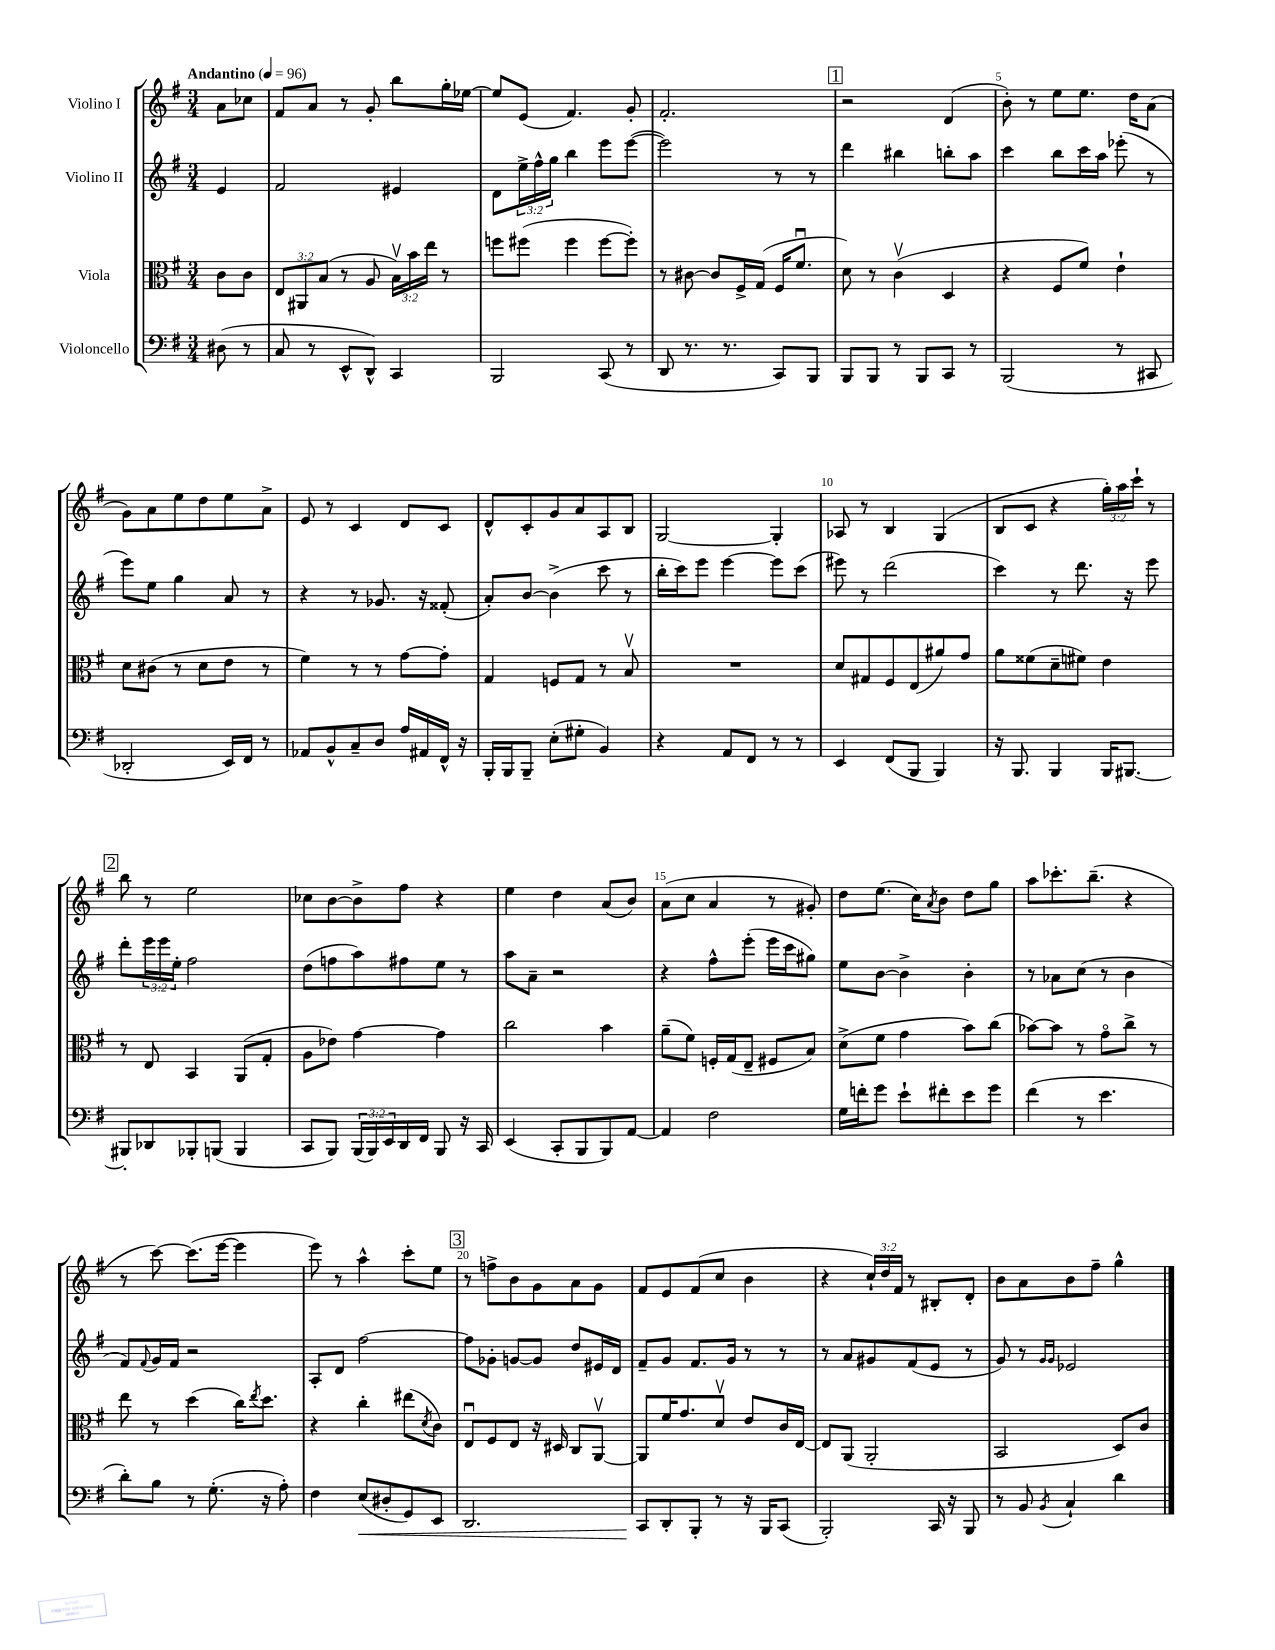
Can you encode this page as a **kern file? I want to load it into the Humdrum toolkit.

**kern	**dynam	**kern	**kern	**kern
*part4	*part4	*part3	*part2	*part1
*staff4	*staff4	*staff3	*staff2	*staff1
*I"Violoncello	*	*I"Viola	*I"Violino II	*I"Violino I
*clefF4	*	*clefC3	*clefG2	*clefG2
*k[f#]	*	*k[f#]	*k[f#]	*k[f#]
*M3/4	*	*M3/4	*M3/4	*M3/4
*MM96	*	*MM96	*MM96	*MM96
=	=	=	=	=
!	!	!	!	!LO:TX:a:B:t=Andantino
(8D#X\	.	8c\L	4e/	8a\L
8r	.	8c\J	.	8cc-X\J
=1	=1	=1	=1	=1
8C/	.	12E/L	2f#/	8f#/L
.	.	12AA#X/	.	.
8r	.	.	.	8a/J
.	.	(12B/J	.	.
8EE^^/L	.	8r	.	8r
8DD^^/J)	.	8A/	.	8g'/
4CC/	.	24Bv\LL)	4e#X/	8bb\L
.	.	24b\	.	.
.	.	24ee\JJ	.	.
.	.	8r	.	16gg'\L
.	.	.	.	[16ee-X\JJ
=2	=2	=2	=2	=2
2BBB/	.	8ffn\L	8d\L	8ee-/L]
.	.	(8ff#X\J	24ee^\L	(8e/J
.	.	.	24ff#^^\	.
.	.	.	24gg\JJ	.
.	.	4ff#\	4bb\	4.f#/)
(8CC/	.	[8ff#\L	8eee\L	.
8r	.	8ff#'\J])	([8eee\J	8g'/
=3	=3	=3	=3	=3
8DD/	.	8r	2eee\])	2.f#'/
8.r	.	[8c#X\	.	.
.	.	8c#/L]	.	.
8.r	.	.	.	.
.	.	16F#^/L	.	.
.	.	(16G/JJ	.	.
8CC/L)	.	16F#/KL	8r	.
.	.	8.f#u/J	.	.
8BBB/J	.	.	8r	.
!!LO:REH:place=s1:t=1
=4	=4	=4	=4	=4
8BBB/L	.	8d\)	4ddd\	2r
8BBB/J	.	8r	.	.
8r	.	(4cv\	4bb#X\	.
8BBB/L	.	.	.	.
8CC/J	.	4D/	8bbn'\L	(4d/
8r	.	.	8aa\J	.
=5	=5	=5	=5	=5
(2BBB/	.	4r	4ccc\	8b'\)
.	.	.	.	8r
.	.	8F#/L	8bb\L	8ee\L
.	.	8f#/J)	16ccc\L	8.ee\J
.	.	.	16aa\JJ	.
8r	.	4e`\	(8eee-X'\	.
.	.	.	.	16dd\KL
8CC#X/	.	.	8r	(8a\J
!!LO:LB:g=z
=6	=6	=6	=6	=6
2DD-X'/	.	8d\L	8eee\L)	8g\L)
.	.	(8c#X\J	8ee\J	8a\
.	.	8r	4gg\	8ee\
.	.	8d\L	.	8dd\
16EE/LL)	.	8e\J	8a/	8ee\
16FF#/JJ	.	.	.	.
8r	.	8r	8r	8a^\J
=7	=7	=7	=7	=7
8AA-X/L	.	4f#\)	4r	8e/
8BB^^/	.	.	.	8r
8C~/	.	8r	8r	4c/
8D/J	.	8r	8.g-X/	.
16A/LL	.	[8g\L	.	8d/L
16AA#X/	.	.	16r	.
16FF#^^/JJ	.	8g'\J]	(8f##X'/	8c/J
16r	.	.	.	.
=8	=8	=8	=8	=8
16BBB'/LL	.	4G/	8a'/L)	8d^^/L
16BBB/J	.	.	.	.
8BBB~/J	.	.	[8b/J	8c'/
(8E'\L	.	8Fn/L	(4b^\]	8g/
8G#X'\J	.	8G/J	.	8a/
4BB/)	.	8r	8ccc\	8A/
.	.	8Bv/	8r	8B/J
=9	=9	=9	=9	=9
4r	.	2.r	16bb'\LL	[2G/
.	.	.	16ccc\J)	.
.	.	.	8eee\J	.
8AA/L	.	.	[4eee\	.
8FF#/J	.	.	.	.
8r	.	.	8eee\L]	4G'/]
8r	.	.	(8ccc\J	.
=10	=10	=10	=10	=10
4EE/	.	8d/L	8eee#X\)	8A-X/
.	.	8G#X/	8r	8r
(8FF#/L	.	8F#/	(2ddd\	4B/
8BBB/J	.	(8E/	.	.
4BBB/)	.	8a#X/)	.	(4G/
.	.	8g/J	.	.
=11	=11	=11	=11	=11
16r	.	8a\L	4ccc\)	8B/L
8.BBB/	.	.	.	.
.	.	(8f##X\	.	8c/J
4BBB/	.	8d~\	8r	4r
.	.	8f#X\J)	8.ddd\	.
16BBB/KL	.	4e\	.	24gg'\LL)
.	.	.	.	24aa\
[8.BBB#X/J	.	.	16r	.
.	.	.	.	24ccc`\JJ
.	.	.	8eee\	8r
!!LO:LB:g=z
!!LO:REH:place=s1:t=2
=12	=12	=12	=12	=12
8BBB#X'/L]	.	8r	8ddd'\L	8bb\
8DD-X/	.	8E/	24eee\L	8r
.	.	.	24eee\	.
.	.	.	24ee'\JJ	.
8BBB-X'/	.	4BB/	2ff#\	2ee\
(8BBBn/J	.	.	.	.
4BBB/	.	(8AA/L	.	.
.	.	8G'/J	.	.
=13	=13	=13	=13	=13
8CC/L	.	8A\L	(8dd\L	8cc-X\L
8BBB/J)	.	8e-X\J)	8ffn\	[8b\
(24BBB/LL	.	[4g\	8aa\)	8b^\]
24BBB/)	.	.	.	.
24EE/	.	.	.	.
16DD/	.	.	8ff#X\	8ff#\J
16FF#/JJ	.	.	.	.
8BBB/	.	4g\]	8ee\J	4r
16r	.	.	8r	.
16CC/	.	.	.	.
=14	=14	=14	=14	=14
(4EE/	.	2cc\	8aa\L	4ee\
.	.	.	8a~\J	.
8CC'/L	.	.	2r	4dd\
8BBB/	.	.	.	.
8BBB/)	.	4b\	.	(8a/L
[8AA/J	.	.	.	8b/J)
=15	=15	=15	=15	=15
4AA/]	.	(8a~\L	4r	(8a\L
.	.	8f#\J)	.	8cc\J
2F#\	.	16Fn'/LL	8ff#^^\L	4a/
.	.	(16G/J	.	.
.	.	8E~/J	(8eee'\J	.
.	.	8F#X/L	16eee\LL	8r
.	.	.	16ccc\J	.
.	.	8B/J)	8gg#X\J)	8g#X'/)
=16	=16	=16	=16	=16
16G\LL	.	(8d^\L	8ee\L	8dd\L
16fn'\J	.	.	.	.
8g\J	.	8f#\J	[8b\J	(8.ee\J
8e`\L	.	4g\	4b^\]	.
.	.	.	.	16cc\KL)
.	.	.	.	8qa/
8f#X'\	.	.	.	8b\J
8e\	.	8b\L)	4b'\	8dd\L
8g\J	.	(8cc\J	.	8gg\J
=17	=17	=17	=17	=17
(4f#\	.	[8b-X\L)	8r	8aa\L
.	.	8b-\J]	8a-X\L	8.ccc-X'\
8r	.	8r	(8cc\J	.
.	.	.	.	(8.bb~\J
4.e\	.	8g\L	8r	.
.	.	8cc^\J	4b\	4r
.	.	8r	.	.
!!LO:LB:g=z
=18	=18	=18	=18	=18
8d'\L)	.	8ee\	8f#/L)	8r
.	.	.	8qqf#/	.
8B\J	.	8r	16g/L	[8ccc\)
.	.	.	16f#/JJ	.
8r	.	(4dd\	2r	(8.ccc\L]
(8.G'\	.	.	.	.
.	.	.	.	[16eee\Jk
.	.	16cc\KL)	.	4eee\]
.	.	8qee/	.	.
16r	.	8.dd\J	.	.
8A'\)	.	.	.	.
=19	=19	=19	=19	=19
4F#\	.	4r	8A'/L	8eee\)
.	.	.	8d/J	8r
!	!LO:HP:b	!	!	!
(8E/L	<	4cc'\	[2ff#\	4aa^^\
8D#X'/	.	.	.	.
8GG/)	.	(8ee#X\L	.	8ccc'\L
.	.	8qd/	.	.
8EE/J	.	8c\J)	.	8ee\J
!!LO:REH:place=s1:t=3
=20	=20	=20	=20	=20
2.DD/	.	8Eu/L	8ff#\L]	8r
.	.	8F#/	8g-X'\J	8ffn^\L
.	.	8E/J	[8gn/L	8b\
.	.	16r	8g/J]	8g\
.	.	16D#X/	.	.
.	.	8C/L	8dd/L	8a\
.	.	[8AAv/J	16e#X/L	8g\J
.	.	.	16d/JJ	.
=21	=21	=21	=21	=21
8CC/L	.	8AA/L]	8f#~/L	8f#/L
8DD'/	[	16f#/K	8g/J	8e/
.	.	8.g/	.	.
8BBB'/J	.	.	8.f#/L	(8f#/
8r	.	8dv/J	.	8cc/J
.	.	.	16g/Jk	.
16r	.	8e/L	8r	4b\
16BBB/KL	.	.	.	.
(8CC/J	.	16c/L	8r	.
.	.	[16E/JJ	.	.
=22	=22	=22	=22	=22
2BBB'/)	.	8E/L]	8r	4r
.	.	(8AA/J	8a/L	.
.	.	2AA'/	8g#X/	24cc`/LL)
.	.	.	.	24dd/
.	.	.	.	24f#/JJ
.	.	.	(8f#/	8r
16CC/	.	.	8e/J	8B#X'/L
16r	.	.	.	.
8BBB/	.	.	8r	8d'/J
=23	=23	=23	=23	=23
8r	.	2BB/	8g/)	8b\L
8BB/	.	.	8r	8a\
.	.	.	16qqg/LL	.
8qBB/	.	.	16qqg/JJ	.
4C`/	.	.	2e-X/	8b\
.	.	.	.	8ff#~\J
4d\	.	8D/L)	.	4gg^^\
.	.	8c/J	.	.
==	==	==	==	==
*-	*-	*-	*-	*-
